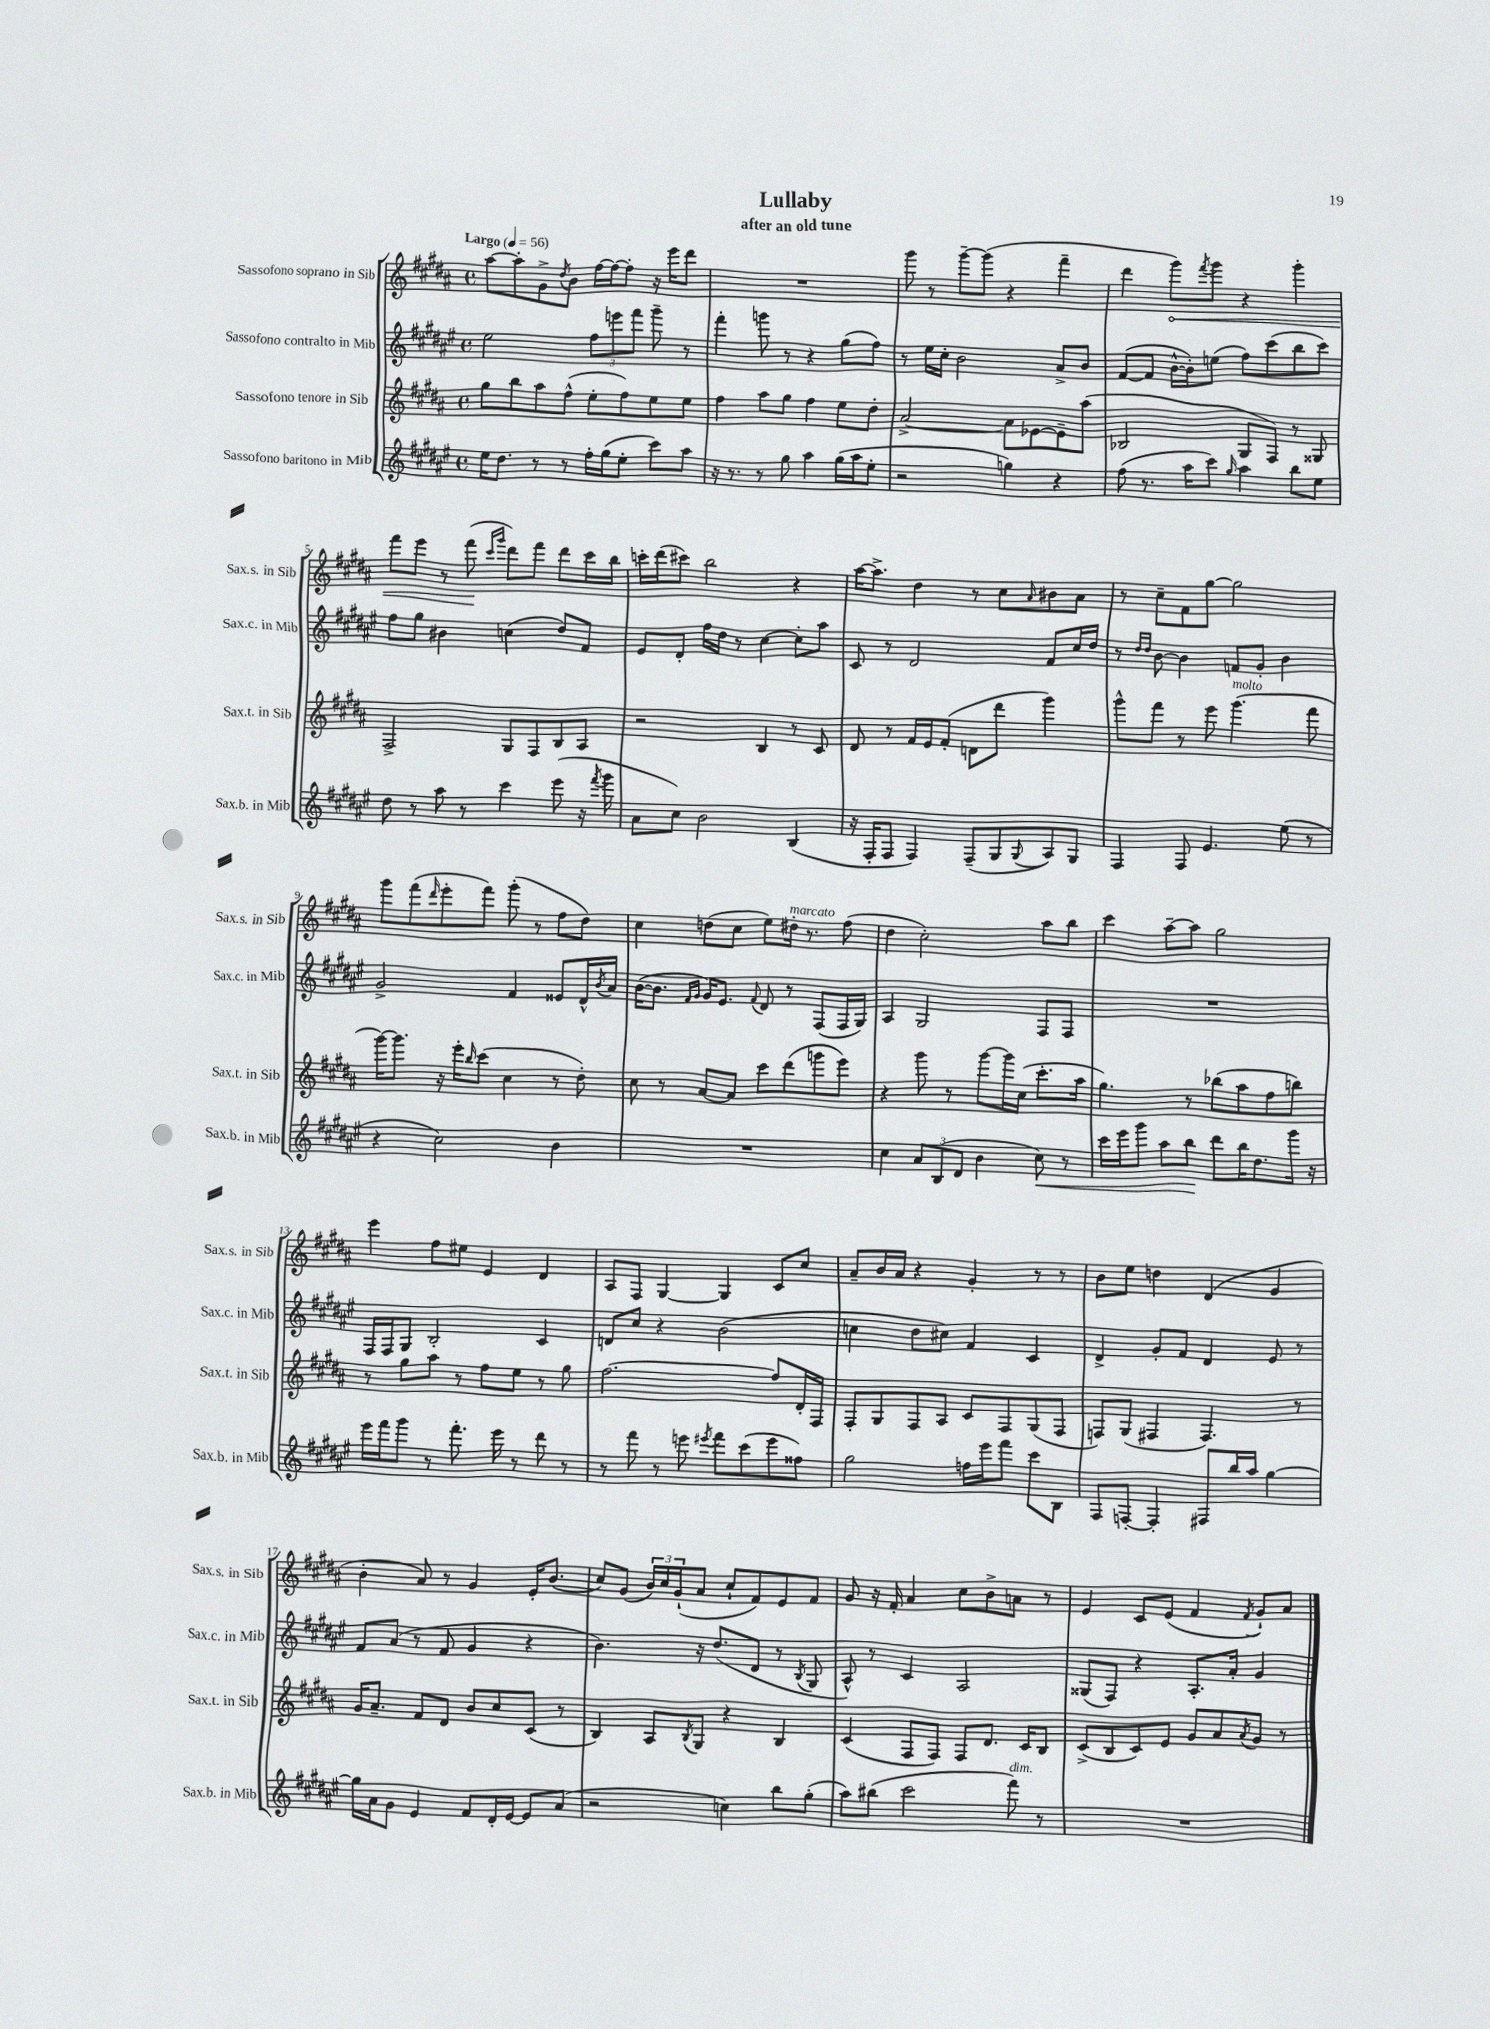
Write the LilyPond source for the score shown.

\header { title = "Lullaby" subtitle = "after an old tune" }
<<
\new StaffGroup <<
\new Staff = "s0" \with { instrumentName = "Sassofono soprano in Sib" shortInstrumentName = "Sax.s. in Sib" } {
    \clef treble \key b \major \defaultTimeSignature \time 4/4 \tempo "Largo" 4 = 56
    ais''8~ ais''8-. gis'8-> \acciaccatura { dis''8 } b'8 fis''16~ fis''16~ fis''8-. r16 e'''16 dis'''8 |
    R1 |
    gis'''8 r8 gis'''8~-- gis'''8( r4 fis'''4-- |
    dis'''4 \once \override Hairpin.circled-tip = ##t gis'''8\<) \acciaccatura { fis'''8 } gis'''8 r4 gis'''4-. |
    fis'''8 e'''8 r8 fis'''8\!( \grace { cis'''16 gis'''16 } dis'''8) fis'''8 dis'''8 cis'''16 b''16 |
    c'''16-. dis'''16( cis'''8) b''2 r4 |
    ais''16~ ais''8.-> dis''4 r8 cis''8 \grace { ais'16 } bis'8 ais'8 |
    r8 cis''8-- fis'8 gis''8~ gis''2 |
    gis'''8 fis'''8( \grace { dis'''16 } e'''8-. fis'''8) gis'''8-.( r8 fis''8 dis''8) |
    cis''4 d''8( cis''8 e''8) dis''16-.^\markup { \italic "marcato" } r8. fis''8( |
    dis''4 cis''2-.) ais''8 b''8 |
    cis'''4 ais''8~-- ais''8 gis''2 |
    e'''4 fis''8 eis''8 e'4 dis'4 |
    ais8 fis8 gis4~ gis4 cis'8 cis''8 |
    ais'8-- b'16 ais'16 r4 gis'4-. r8 r8 |
    b'8 e''8 d''4 dis'4( gis'4 |
    b'4-. ais'8) r8 gis'4 e'16-. b'8.( |
    cis''8) gis'8( \tuplet 3/2 { b'16) cis''16 gis'16-!( } ais'8 cis''8-! fis'8) e'8 fis'8 |
    gis'8 r16 fis'16-. ais'4 cis''8 b'8-> a'8 r8 |
    e'4 cis'8 e'8( fis'4 \acciaccatura { fis'8 } gis'8-!) ais'8 \bar "|." |
}
\new Staff = "s1" \with { instrumentName = "Sassofono contralto in Mib" shortInstrumentName = "Sax.c. in Mib" } {
    \clef treble \key fis \major \defaultTimeSignature \time 4/4
    eis''2 \tuplet 3/2 { fis''8 e'''8 fis'''8 } gis'''8-- r8 |
    fis'''4-. g'''8 r8 r4 gis''8( fis''8) |
    r8 eis''16 cis''16-. b'2 ais'8-> b'8 |
    fis'8~( fis'8 b'16~-^ b'16-.) e''8( fis''8) cis'''8( b''8 cis'''8) |
    fis''8 gis''8 bis'4 c''4( dis''8) fis'8 |
    eis'8 dis'8-. fis''16 dis''16 r8 cis''4~ cis''8-. ais''8 |
    cis'8 r8 dis'2 fis'8 cis''16 dis''16 |
    r8 \grace { dis''16 dis''16 } b'8~ b'4 f'8 gis'8-. b'4 |
    gis'2-> fis'4 eisis'8 dis'16-^ \acciaccatura { b'8 } ais'16 |
    b'16~( b'8. \grace { fis'16 gis'16 } gis'16) eis'8. \appoggiatura { fis'8 } dis'8 r8 fis8( fis16 gis16) |
    ais4 gis2 fis8 fis8 |
    R1 |
    fis16 fis16 gis8 b2-. cis'4 |
    d'8 cis''8 r4 b'2( |
    c''4 dis''8 cis''8) fis'4 cis'4 |
    dis'4-> gis'8-. fis'8 dis'4 eis'8 r8 |
    fis'8 ais'8( r8 fis'8 gis'4 r4 |
    b'4.) r16 dis''8.( dis'8 r8 \acciaccatura { b8 } gis8 |
    ais8-^) r8 cis'4 ais2 |
    gisis8( fis8) r4 ais8.-. ais'16-. gis'4 \bar "|." |
}
\new Staff = "s2" \with { instrumentName = "Sassofono tenore in Sib" shortInstrumentName = "Sax.t. in Sib" } {
    \clef treble \key b \major \defaultTimeSignature \time 4/4
    gis''8 b''8 ais''8 fis''8-^( e''8-. fis''8) e''8 e''8 |
    fis''4 ais''8 gis''8 fis''4 e''8 dis''8-. |
    ais'2~-> ais'8 ees'8~ ees'8-- ais''8( |
    bes2 gis8 fis8) r8 gisis8 |
    fis2-> gis8 fis8 b8 ais8 |
    r2 b4 r8 cis'8 |
    dis'8 r8 fis'16 e'16 fis'8-.( d'8 dis'''8 gis'''4) |
    gis'''8-^ fis'''8 r8 e'''8 gis'''4.^\markup { \italic "molto" }( fis'''8 |
    gis'''16~) gis'''8. r16 e'''16-. \grace { b''16 } cis'''8( cis''4 r8 dis''8-.) |
    cis''8 r8 ais'8~ ais'8 cis'''8 dis'''8( g'''8 e'''8) |
    r4 gis'''8 r8 gis'''8~ gis'''16 cis''16( cis'''8.-. ais''16 |
    gis''4.) r8 bes''8( ais''8 fis''8 b''8) |
    r8 gis''8 ais''8 r8 fis''8 e''8 r8 gis''8 |
    fis''2.~ fis''8 dis'16-. fis16 |
    fis8-. gis8 fis8 ais8 cis'8 fis8 gis8( fis8 |
    f8) gis8( fis4 fis4.) r8 |
    gis'16 ais'8.-- fis'8 dis'8 b'8 cis''8 cis'8( r8 |
    b4) ais8 \acciaccatura { b8 } gis8 r4 b4 |
    cis'4( fis8 fis8) fis8 dis'8. cis'16 b8 |
    cis'8->( b8 cis'8) e'8 gis'8 ais'8 \acciaccatura { ais'8 } gis'8 r8 \bar "|." |
}
\new Staff = "s3" \with { instrumentName = "Sassofono baritono in Mib" shortInstrumentName = "Sax.b. in Mib" } {
    \clef treble \key fis \major \defaultTimeSignature \time 4/4
    eis''16 dis''8. r8 r8 fis''16-. gis''16( eis''8-. cis'''8) ais''8 |
    r16 r8. r8 gis''8 ais''4 gis''16( ais''16 eis''8-. |
    r2 g''4) r4 |
    fis''8( r8. ais''16 cis'''8) \grace { gis''16 } ais''4 b''8 eis''8 |
    dis''8 r8 ais''8 r8 cis'''4 eis'''8( r16 \acciaccatura { fis'''8 } gis'''16 |
    ais'8 cis''8) b'2 b4( |
    r16 fis16-. fis8 fis4) fis8--( gis8 \appoggiatura { gis8 } ais8) gis8 |
    fis4 fis8 eis'4. eis''8( r8 |
    r4 cis''2) b'4 |
    R1 |
    cis''4 \tuplet 3/2 { ais'8 b8( dis'8 } b'4 cis''8\<) r8 |
    cis'''16 eis'''16 gis'''8 ais''8 b''8\! dis'''8 b''16 dis''8. gis'''16 r16 |
    eis'''16 fis'''16 gis'''8 r8 fis'''8.-. eis'''16 r8 dis'''8 r8 |
    r8 fis'''8 r8 e'''8 \acciaccatura { eis'''8 } fis'''8 cis'''8( eis'''8 fisis''8) |
    gis''2 f''16 eis'''16 fis'''8 cis'''8 b8 |
    fis8 f8~-. f4-. fis8 b''16 ais''16 gis''4~ |
    gis''16 ais'16 gis'8 eis'4 fis'8 dis'16-. eis'16~ eis'8 ais'8( |
    r2 c''4) b''8 gis''8-.( |
    ais''8) bis''8( cis'''2 fis'''8^\markup { \italic "dim." }) r8 |
    R1 \bar "|." |
}
>>
>>
